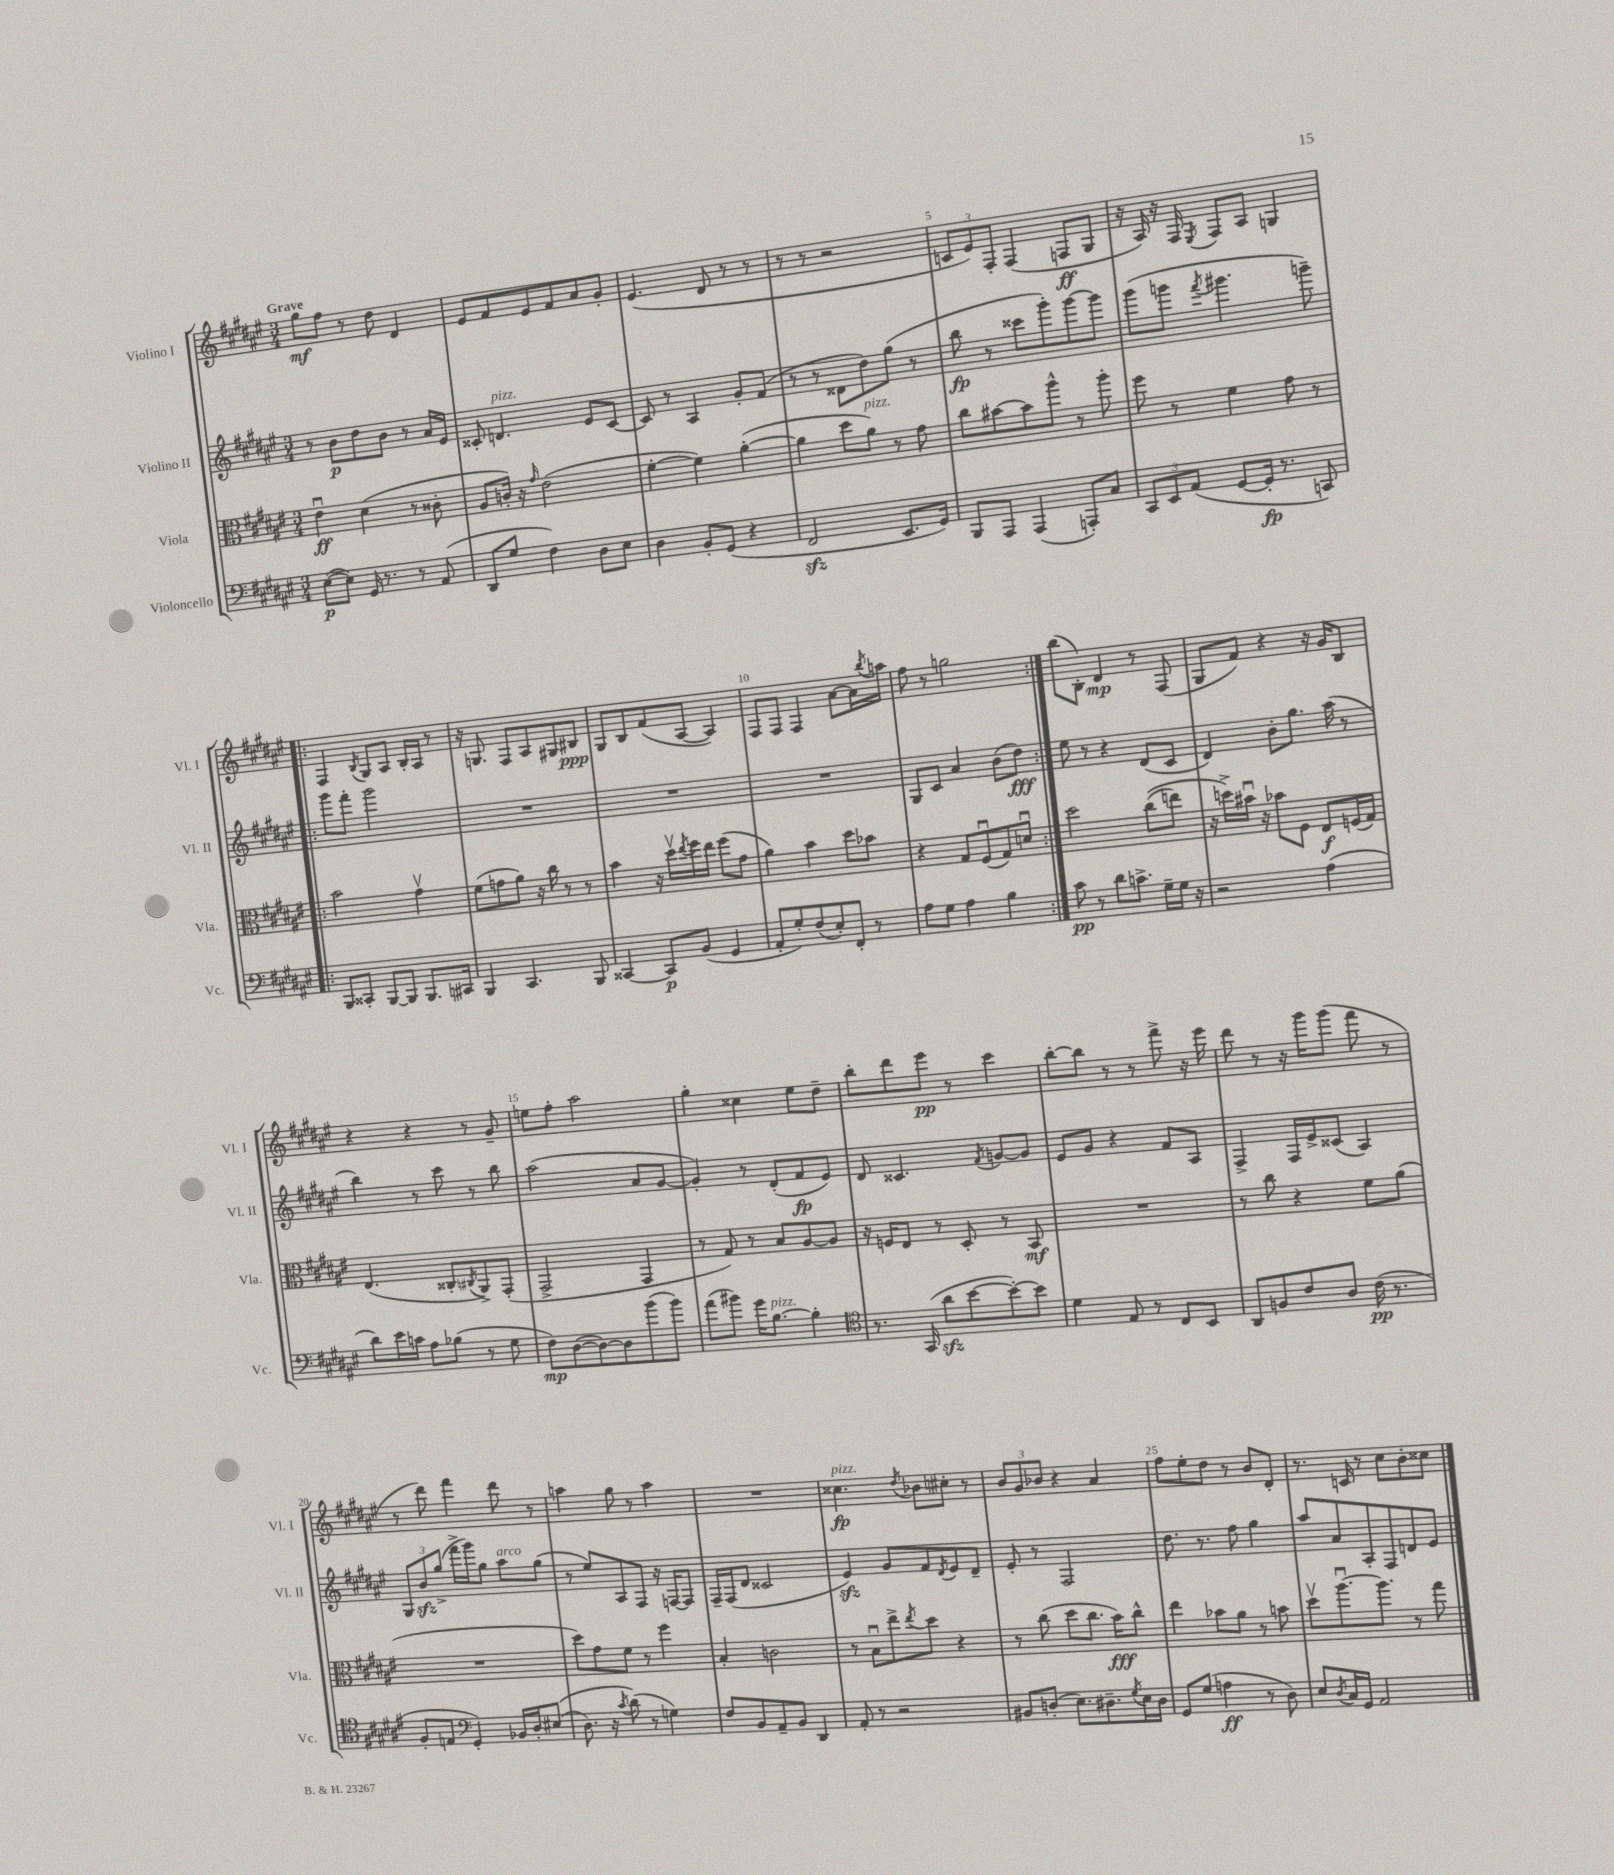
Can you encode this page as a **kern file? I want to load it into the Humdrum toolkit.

**kern	**kern	**kern	**kern
*staff4	*staff3	*staff2	*staff1
*clefF4	*clefC3	*clefG2	*clefG2
*k[f#c#g#d#a#e#]	*k[f#c#g#d#a#e#]	*k[f#c#g#d#a#e#]	*k[f#c#g#d#a#e#]
*M3/4	*M3/4	*M3/4	*M3/4
([8E#\L	4e#u\	8r	8gg#\L
8E#\]J)	.	8b\L	8ff#\J
16GG#/	(4d#\	8dd#\	8r
8.r	.	.	.
.	.	8b\J	8dd#\
8r	8r	8r	4d#/
(8AA#/	8c##'\	16a#/LL	.
.	.	16e#/JJ	.
=	=	=	=
8DD#/L	8A#/L	8c##'/	8e#/L
8G#/J	16c'/Jk)	4.d/	8f#/
.	16r	.	.
.	16qqg#/	.	.
4F#\)	(2e#\	.	8e#/
.	.	.	8f#/
8D#\L	.	8e#/L	8a#/
8E#\J	.	[8c##/J	8g#'/J
=	=	=	=
4D#\	[4f#'\	8c##/]	(4.e#/
.	.	8r	.
8BB'/L	4f#\])	4A#/	.
(8GG#/J	.	.	8d#/
4r	([4a#'\	8g#'/L	8r
.	.	(8f#/J	8r
=	=	=	=
2FF#/	4a#\]	8r	8r
.	.	8r	8r
.	8dd#\L	8d##\L	2r
.	8a#\J)	8dd#\)	.
8.EE#/L	8r	(8gg#\J	.
.	8g#\	8r	.
16GG#/Jk)	.	.	.
=	=	=	=
8BBB/L	8cc#\L	8bb\	12c/L
.	.	.	12e#/)
8AAA#/J	[8b#\	8r	.
.	.	.	12F#'/J
(4AAA#/	8b#\]	8ccc##\L	(4F#/
.	8aa#^^\J	8ggg#'\)	.
8AAA'/L)	8r	[8ggg#\	8F/L
8C#/J	8aa#'\	8ggg#\]J	8G#/J
=	=	=	=
12CC#/L	8ff#\	(8ggg#\L	16r
.	.	.	16A#/)
12EE#/	.	.	.
.	8r	8ggg\J	16r
(12AA#/J	.	.	.
.	.	.	16F#/
.	.	8qfff#/	8qE#/
[8GG#/L	4f#\	4.ggg#\	8F#/L
16GG#'/]Jk	.	.	8A#/J
8.r	.	.	.
.	8g#\	.	4G/
8CC/)	8r	8ggg~\)	.
=!|:	=!|:	=!|:	=!|:
8BBB/L	2b\	8ggg#\L	4F#/
8CC##'/J	.	8fff#'\J	.
.	.	.	8qB/
[8BBB/L	.	2ggg#\	8G#/L
8BBB/]J	.	.	8A#/J
8.BBB/L	4g#v\	.	16B'/LL
.	.	.	16A#/JJ
.	.	.	8r
16CC#/Jk	.	.	.
=	=	=	=
4BBB/	(8f#\L	2.r	16r
.	.	.	8.G/
.	8g\	.	.
4.CC#/	8a#\J)	.	8F#/L
.	16r	.	8A#/
.	16cc#\	.	.
.	8r	.	8G#/
8BBB/	8r	.	8B#/J
=	=	=	=
[4CC##/	4b\	2.r	8G#/L
.	.	.	8B/
8CC##/]L	16r	.	(8f#/
.	16dd#v\LL	.	.
.	8qee#/	.	.
(8BB/J	16ff#\	.	[8A#/J
.	16ee#\JJ	.	.
4GG#/	(8ff#\L	.	4A#/])
.	8g#\J	.	.
=	=	=	=
8AA#'/L	4a#\)	2.r	8F#/L
8G#'/)	.	.	8F#/J
(8F#/	4b\	.	4F#/
8E#'/)	.	.	.
8FF#'/J	8dd#\L	.	[8a#\L
8r	8b-\J	.	16a#\]L
.	.	.	8qbb/
.	.	.	16aa\JJ
=	=	=	=
8A#\L	4r	8G#/L	8ff#\
8G#\J	.	8c#/J	8r
4A#\	8G#/L	4a#/	2gg\
.	(8F#u/	.	.
4B\	8G#/)	(8b\L	.
.	8du/J	8dd#\J)	.
=:|!	=:|!	=:|!	=:|!
8c#\	2dd#\	8ee#\	(8bb\L
8r	.	8r	8B'\J)
8d#\L	.	4r	4d#/
8.c^\J	.	.	.
.	&((8cc#\L	(8d#/L	8r
16G#~\LL	.	.	.
16G#\JJ	8ee\J)	8c#/J	(8F#/
16r	.	.	.
=	=	=	=
2r	16r	4d#/)	8G#/L
.	16dd^\LL&)	.	.
.	16b#u\JJ	.	8f#/J)
.	16r	.	.
.	8b-\L	8b'\L	4r
.	8F#\J	8.gg#\J	.
(4A#\	8E#/L	.	16r
.	.	(16aa#\	16g#/LK
.	(16F/L	8r	8B/J
.	16G#/JJ)	.	.
=	=	=	=
8d#\L)	(4.E#/	4bb\)	4r
16e#\L	.	.	.
16c\JJ	.	.	.
8A#\L	.	8r	4r
(8B-\J	8C##'/L	8ccc#\	.
.	8qC#/	.	.
8r	8AA#^/)	8r	8r
8G#\	(8GG#'/J	8bb\	8g#~/
=	=	=	=
8F#\L)	2GG#^/	(2aa#\	8ee\L
([8D#\	.	.	8ff#'\J
8D#\_)	.	.	2aa#\
8D#\]	.	.	.
(8b\	4GG#/	8a#/L	.
8b\J)	.	[8g#/J	.
=	=	=	=
(8a#\L	8r	4g#'/])	4gg#'\
8b#\J)	8G#/)	.	.
16g#\LK	8r	8r	4cc##\
[8.B\J	.	.	.
.	8B/L	(8d#'/L	.
4B'\]	[8A#/	8f#/	8ee#\L
.	8A#/]J	8e#/J)	8dd#~\J
=	=	=	=
*clefC4	*	*	*
8.r	16r	8d#/	8bb'\L
.	16F/LK	.	.
.	8E#/J	4.c##/	8ddd#\
(16GG#/	.	.	.
8a#\L	8r	.	8eee#\J
[8b\	8D#'/	.	8r
.	.	8qf#/	.
8b'\_)	8r	[8g/L	4ccc#\
8b\]J	8BB/	8g/]J	.
=	=	=	=
4d#\	2.r	8e#/L	[8bb'\L
.	.	8g#/J	8bb\]J
8E#/	.	4r	8r
8r	.	.	8r
8C#/L	.	8f#/L	8fff#^\
8BB/J	.	8A#/J	16r
.	.	.	16eee#\
=	=	=	=
8AA#/L	8r	4F#^/	8ddd#\
8F/	8cc#\	.	8r
8c#/	4r	16F#/LL	16r
.	.	16e#^/J	16ggg#\LK
8A#/J	.	(8c##/J	(8ggg#\J
(16c#\	8f#\L	4A#/)	8fff#\
8.r	.	.	.
.	(8a#\J	.	8r
=	=	=	=
8F#'/L	2.r	12G#/L	8r
.	.	12b/	.
8E/J	.	.	8ddd#\)
.	.	(12gg#^/J	.
*clefF4	*	*	*
4GG#'/)	.	16fff#^\LL	4fff#\
.	.	16ggg#\J)	.
.	.	8gg#\J	.
16BB-/LL	.	8aa#\L	8ddd#\
16D#'/J	.	.	.
&((8E#/J	.	(8gg#\J	8r
=	=	=	=
8.D#\)	8dd#\L)	8r	4aa\
.	8g#\	8ee#/L)	.
16r	.	.	.
8qc#/	.	.	.
(8d#\&)	8f#\J	8A#/	8gg#\
8r	8r	8F#/J	8r
4G\)	4ff#\	16r	4aa\
.	.	[16F/LK	.
.	.	8F/]J	.
=	=	=	=
8F#/L	4B'/	16F#~/LL	2.r
.	.	(16F#/J	.
8BB/	.	8d#/J	.
8AA#~/	2c\	2c##/	.
8BB/J	.	.	.
4DD#/	.	.	.
=	=	=	=
8AA#'/	8r	4e#/)	4.cc##\
8r	8Bu\L	.	.
2r	8ee#^\	8g#/L	.
.	8qee#/	.	8qdd#/
.	8dd#\J	8f#/	8b-\L
.	.	8qd#/	.
.	4r	8e#/	8cc#'\J
.	.	8d#~/J	8r
=	=	=	=
8BB#/L	8r	8e#'/	12b/L
.	.	.	12g#/
(8D'/J	(8cc#\	8r	.
.	.	.	12b-/J
8.E#\L)	8dd#\L	2F#/	4r
.	8.cc#\J	.	.
8.D#~\	.	.	.
.	.	.	4a#/
.	16b\LK)	.	.
8qG#/	.	.	.
16E#\L	8cc#^^\J	.	.
16D#\JJ	.	.	.
=	=	=	=
8GG#/L	4ee#\	8.dd#\	8ff#\L
(8G#/J	.	.	8ee#'\
.	.	8.r	.
4A\	8b-\L	.	8dd#\J
.	8a#\J	8ff#\	8r
8r	8r	4gg#\	8b/L
8D#\)	8b\	.	8d#'/J
=	=	=	=
8E#/L	8dd#v\L	8aa#/L	8.r
8qD#/	.	.	.
16C#/L	[8.aa#u\	8a#/	.
16GG#/JJ	.	.	16c/
2AA#/	.	8A#'/	8r
.	8.aa#\]J	.	.
.	.	8F#/	8cc#\L
.	8r	8d/	8b'\
.	8gg#\	8e#/J	8cc##\J
==	==	==	==
*-	*-	*-	*-
